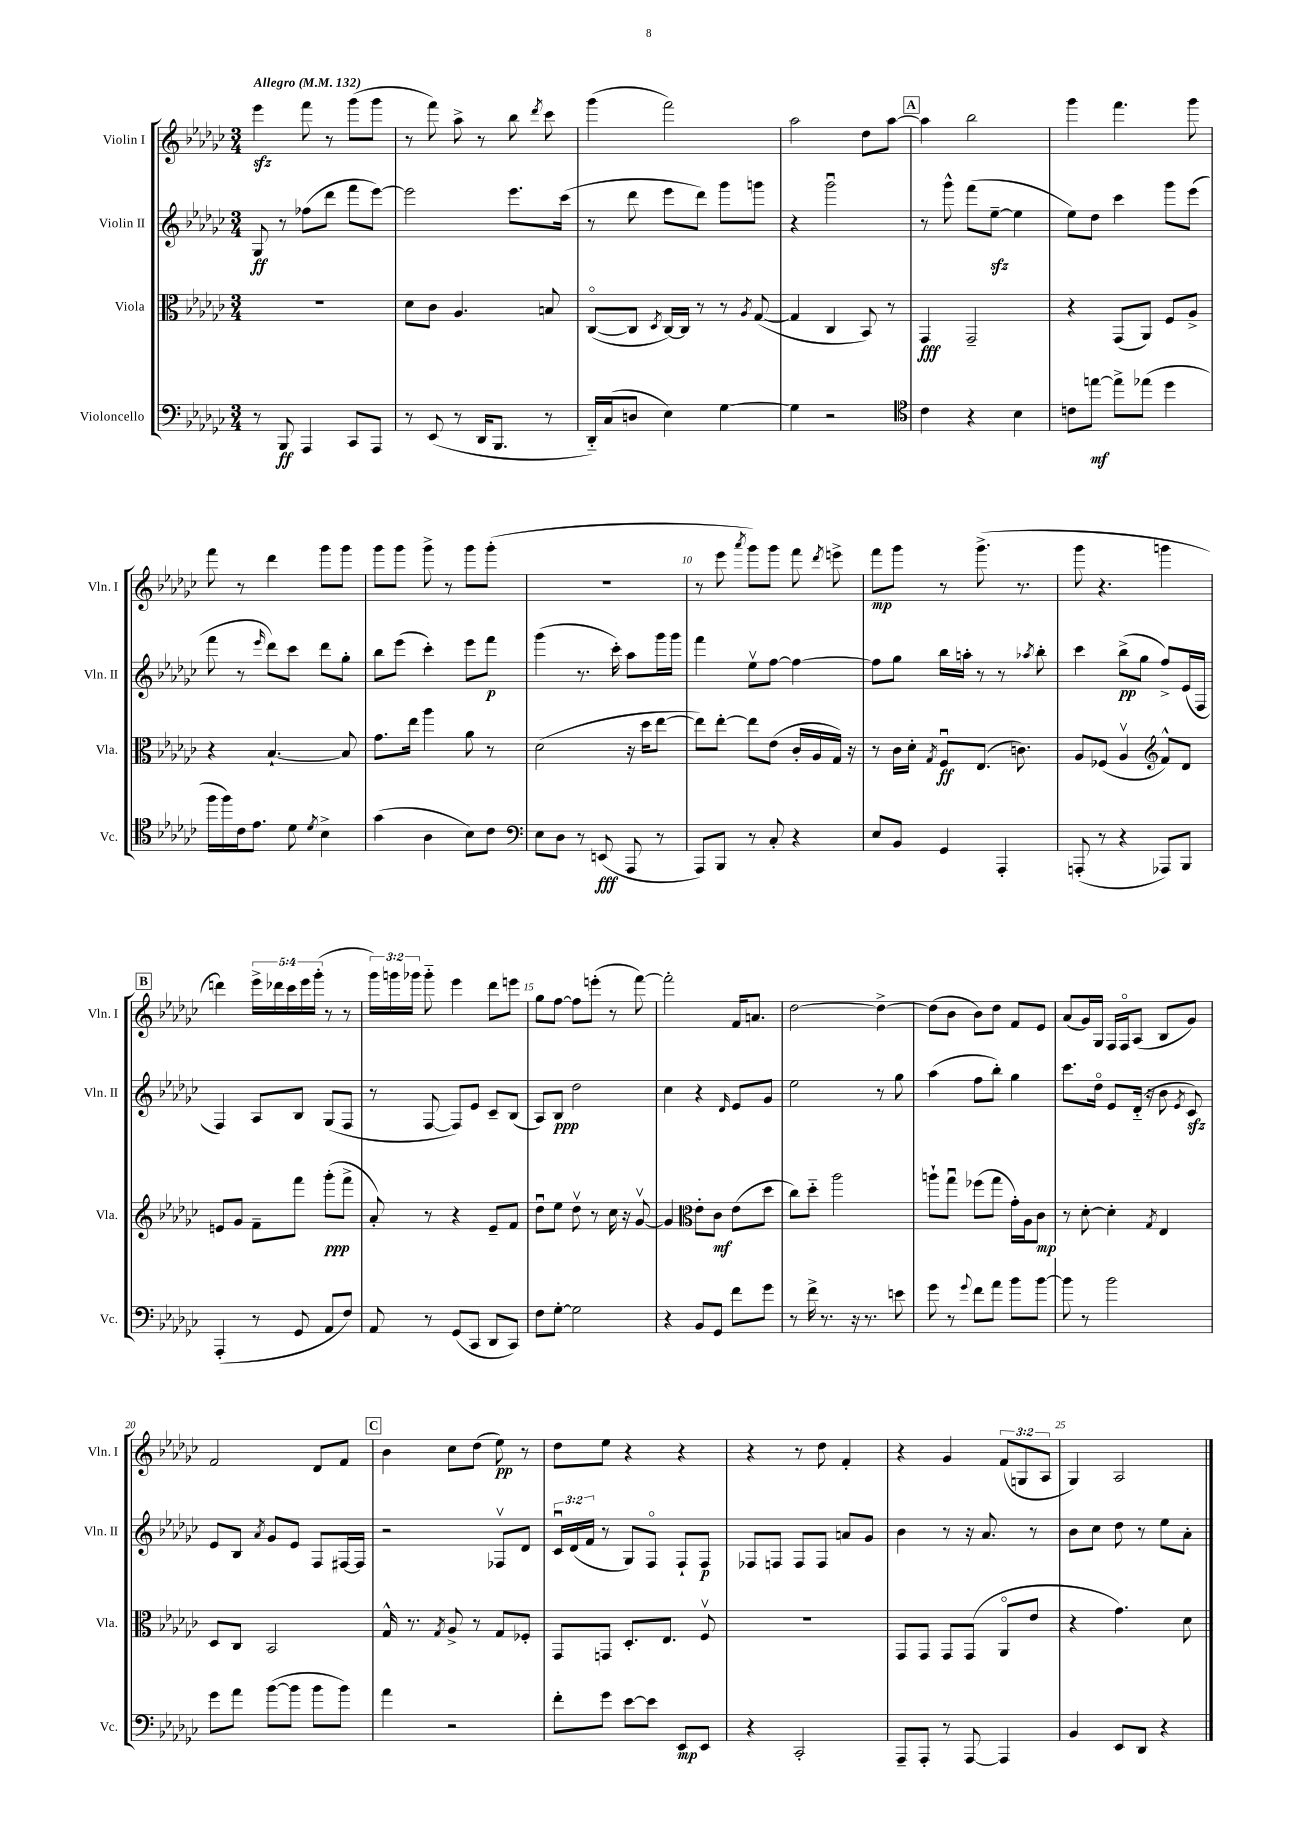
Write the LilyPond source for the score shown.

<<
\new StaffGroup <<
\new Staff = "s0" \with { instrumentName = "Violin I" shortInstrumentName = "Vln. I" } {
    \clef treble \key ges \major \numericTimeSignature \time 3/4 \override Staff.TupletNumber.text = #tuplet-number::calc-fraction-text \tempo "Allegro" 4 = 132
    \autoBeamOff ees'''4\sfz f'''8 r8 ges'''8[( ges'''8] |
    r8 f'''8) aes''8-> r8 bes''8 \acciaccatura { des'''8 } ces'''8 |
    ges'''4( f'''2) |
    aes''2 des''8[ aes''8]~ |
    \mark \markup { \box "A" } aes''4 bes''2 |
    ges'''4 f'''4. ges'''8 |
    f'''8 r8 des'''4 ges'''8[ ges'''8] |
    ges'''8[ ges'''8] ges'''8-> r8 ges'''8[ ges'''8]-.( |
    R2. |
    r8 ees'''8 \acciaccatura { aes'''8 } ges'''8[) ges'''8] f'''8 \acciaccatura { des'''8 } e'''8-> |
    f'''8[\mp ges'''8] r8 ges'''8.->( r8. |
    ges'''8 r4. g'''4 |
    \mark \markup { \box "B" } d'''4) \tuplet 5/4 { ees'''16[-> des'''16 ces'''16 ees'''16 ges'''16]-.( } r8 r8 |
    \tuplet 3/2 { ges'''16[) g'''16 ges'''16] } ges'''8-_ ees'''4 des'''8[ e'''8] |
    ges''8[ f''8]~ f''8[ e'''8]-.( r8 f'''8~) |
    f'''2-. f'16[ a'8.] |
    des''2~ des''4~-> |
    des''8[( bes'8] bes'8[) des''8] f'8[ ees'8] |
    aes'8[( ges'16) ges16] f16[ f16\flageolet aes8]( bes8[ ges'8]) |
    f'2 des'8[ f'8] |
    \mark \markup { \box "C" } bes'4 ces''8[ des''8]( ees''8\pp) r8 |
    des''8[ ees''8] r4 r4 |
    r4 r8 des''8 f'4-. |
    r4 ges'4 \tuplet 3/2 { f'8[( g8 aes8] } |
    ges4) aes2 \bar "|." |
}
\new Staff = "s1" \with { instrumentName = "Violin II" shortInstrumentName = "Vln. II" } {
    \clef treble \key ges \major \numericTimeSignature \time 3/4 \override Staff.TupletNumber.text = #tuplet-number::calc-fraction-text
    \autoBeamOff ges8\ff r8 fes''8[( des'''8] f'''8[ ees'''8]~) |
    ees'''2 ees'''8.[ ces'''16]( |
    r8 des'''8 ees'''8[ des'''8]) ges'''8[ g'''8] |
    r4 ges'''2\downbow |
    \mark \markup { \box "A" } r8 ges'''8-^ f'''8[( ees''8]~--\sfz ees''4 |
    ees''8[) des''8] ces'''4 ges'''8[ ees'''8]( |
    f'''8 r8 \grace { ees'''16 } des'''8[) ces'''8] des'''8[ ges''8]-. |
    bes''8[ ees'''8]( ces'''4-.) ees'''8[ f'''8]\p |
    ges'''4( r8. ces'''16-.) aes''8[ ges'''16 ges'''16] |
    f'''4 ees''8[\upbow f''8]~ f''4~ |
    f''8[ ges''8] bes''16[ a''16]-. r8 r8 \acciaccatura { aes''8 } bes''8-. |
    ces'''4 bes''8[->\pp( ges''8] f''8[->) ees'16( f16] |
    \mark \markup { \box "B" } f4) aes8[ bes8] ges8[( f8] |
    r8 f8~ f8[) ees'8] ces'8[-- bes8]( |
    aes8[) bes8]\ppp des''2 |
    ces''4 r4 \grace { des'16 } ees'8[ ges'8] |
    ees''2 r8 ges''8 |
    aes''4( f''8[ bes''8]-.) ges''4 |
    ces'''8.[ des''16]\flageolet ees'8[ des'16]-_( r16 bes'8 \acciaccatura { ees'8 } ces'8\sfz) |
    ees'8[ bes8] \acciaccatura { aes'8 } ges'8[ ees'8] f8[ fis16~ fis16] |
    \mark \markup { \box "C" } r2 fes8[\upbow des'8] |
    \tuplet 3/2 { ces'16[\downbow des'16( f'16] } r8 ges8[) f8]\flageolet f8[-! f8]\p |
    fes8[ f8] f8[ f8] a'8[ ges'8] |
    bes'4 r8 r16 aes'8. r8 |
    bes'8[ ces''8] des''8 r8 ees''8[ aes'8]-. \bar "|." |
}
\new Staff = "s2" \with { instrumentName = "Viola" shortInstrumentName = "Vla." } {
    \clef alto \key ges \major \numericTimeSignature \time 3/4
    \autoBeamOff R2. |
    des'8[ ces'8] aes4. b8 |
    ces8[~\flageolet( ces8] \acciaccatura { des8 } ces16[~) ces16] r8 r8 \acciaccatura { aes8 } ges8~( |
    ges4 ces4 bes,8) r8 |
    \mark \markup { \box "A" } ges,4\fff ges,2-- |
    r4 ges,8[( aes,8]) f8[ aes8]-> |
    r4 bes4.~-! bes8 |
    ges'8.[ ees''16] aes''4 aes'8 r8 |
    des'2( r16 des''16[ ees''8]~ |
    ees''8[) ees''8]~-. ees''8[ ees'8]( ces'16[-. aes16 ges16]) r16 |
    r8 ces'16[ des'16]-. \acciaccatura { ges8 } f8[\downbow\ff ees8.]( c'8.) |
    aes8[ fes8]( aes4\upbow \clef treble f'8[-^) des'8] |
    \mark \markup { \box "B" } e'8[ ges'8] f'8[-- f'''8] ges'''8[-.\ppp( f'''8]-> |
    aes'8-.) r8 r4 ees'8[-- f'8] |
    des''8[\downbow ees''8] des''8\upbow r8 ces''16 r16 ges'8~\upbow |
    ges'4 \clef alto ees'8[-. ces'8]\mf ees'8[( des''8] |
    ces''8[) des''8]-_ aes''2 |
    a''8[-! ges''8]\downbow fes''8[( ges''8] ges'16[-.) aes16 ces'8]\mp |
    r8 des'8~-. des'4-. \acciaccatura { ges8 } ees4 |
    des8[ ces8] bes,2 |
    \mark \markup { \box "C" } ges16-^ r8. \acciaccatura { ges8 } aes8-> r8 ges8[ fes8]-. |
    ges,8[ g,8] des8.[-. ees8.] f8\upbow |
    R2. |
    ges,8[ ges,8] ges,8[ ges,8]( aes,8[\flageolet ees'8] |
    r4 ges'4.) des'8 \bar "|." |
}
\new Staff = "s3" \with { instrumentName = "Violoncello" shortInstrumentName = "Vc." } {
    \clef bass \key ges \major \numericTimeSignature \time 3/4
    \autoBeamOff r8 bes,,8\ff aes,,4 ces,8[ aes,,8] |
    r8 ees,8( r8 des,16[ bes,,8.] r8 |
    des,16[-_) ces16( d8] ees4) ges4~ |
    ges4 r2 |
    \mark \markup { \box "A" } \clef tenor ces'4 r4 bes4 |
    c'8[ e''8]~\mf e''8[-> ees''8]( des''4 |
    f''16[ f''16) ces'16 ees'8.] des'8 \acciaccatura { des'8 } bes4-> |
    ges'4( aes4 bes8[) ces'8] |
    \clef bass ees8[ des8] r8 e,8\fff( aes,,8 r8 |
    aes,,8[) bes,,8] r8 ces8-. r4 |
    ees8[ bes,8] ges,4 aes,,4-. |
    a,,8-.( r8 r4 aes,,8[) bes,,8] |
    \mark \markup { \box "B" } aes,,4-.( r8 ges,8 aes,8[ f8]) |
    aes,8 r8 ges,8[( ces,8] des,8[ ces,8]) |
    f8[ ges8]~-. ges2 |
    r4 bes,8[ ges,8] f'8[ ges'8] |
    r8 f'16-> r8. r16 r8. e'8 |
    ges'8 r8 \appoggiatura { ges'8 } f'8[ aes'8] bes'8[ bes'8]~ |
    bes'8 r8 bes'2 |
    ges'8[ aes'8] bes'8[~( bes'8] bes'8[ bes'8]) |
    \mark \markup { \box "C" } aes'4 r2 |
    f'8[-. ges'8] ees'8[~ ees'8] ees,8[\mp ees,8] |
    r4 ces,2-. |
    aes,,8[-- aes,,8]-. r8 aes,,8~ aes,,4 |
    bes,4 ees,8[ des,8] r4 \bar "|." |
}
>>
>>
\layout { \context { \Score \override BarNumber.break-visibility = ##(#f #t #t) barNumberVisibility = #(every-nth-bar-number-visible 5) } }
